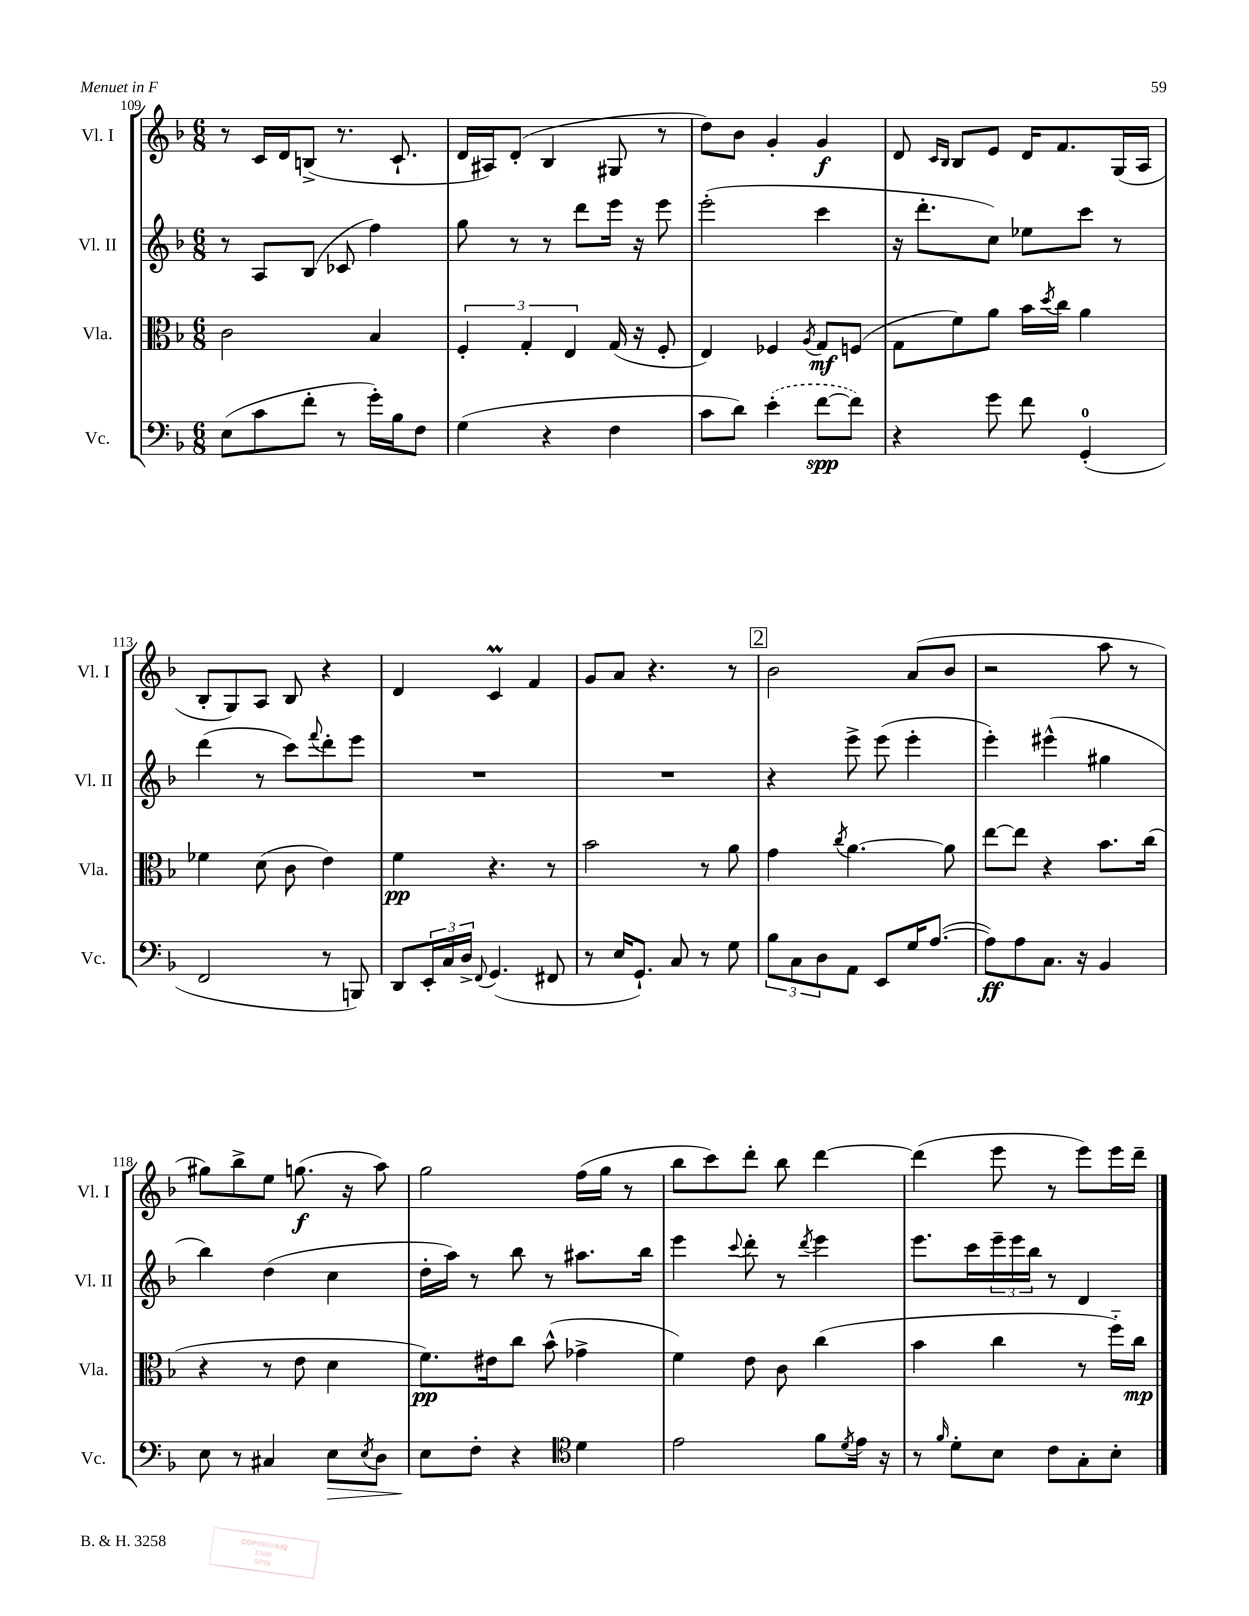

**kern	**dynam	**kern	**dynam	**kern	**kern	**dynam
*part4	*part4	*part3	*part3	*part2	*part1	*part1
*staff4	*staff4	*staff3	*staff3	*staff2	*staff1	*staff1
*I"Vc.	*	*I"Vla.	*	*I"Vl. II	*I"Vl. I	*
*I'Vc.	*	*I'Vla.	*	*I'Vl. II	*I'Vl. I	*
*clefF4	*	*clefC3	*	*clefG2	*clefG2	*
*k[b-]	*	*k[b-]	*	*k[b-]	*k[b-]	*
*M6/8	*	*M6/8	*	*M6/8	*M6/8	*
=109	=109	=109	=109	=109	=109	=109
(8E\L	.	2c\	.	8r	8r	.
8c\	.	.	.	8A/L	16c/LL	.
.	.	.	.	.	16d/J	.
8f'\J	.	.	.	(8B-/J	(8Bn^/J	.
8r	.	.	.	8c-X/	8.r	.
16g'\LL)	.	4B-/	.	4ff\)	.	.
16B-\J	.	.	.	.	8.c`/	.
8F\J	.	.	.	.	.	.
=110	=110	=110	=110	=110	=110	=110
(4G\	.	6F'/	.	8gg\	16d/LL	.
.	.	.	.	.	16A#X/J)	.
.	.	.	.	8r	(8d'/J	.
.	.	6G'/	.	.	.	.
4r	.	.	.	8r	4B-/	.
.	.	6E/	.	.	.	.
.	.	.	.	8ddd\L	.	.
4F\	.	(16G/	.	16eee\Jk	8G#X/	.
.	.	16r	.	16r	.	.
.	.	8F'/	.	8eee\	8r	.
=111	=111	=111	=111	=111	=111	=111
8c\L	.	4E/)	.	(2eee'\	8dd\L)	.
8d\J)	.	.	.	.	8b-\J	.
(4e'\	.	4F-X/	.	.	4g'/	.
.	.	8qA/	.	.	.	.
[8f\L	spp	8G/L	mf	4ccc\	4g/	f
8f\J])	.	(8Fn/J	.	.	.	.
=112	=112	=112	=112	=112	=112	=112
4r	.	8G\L	.	16r	8d/	.
.	.	.	.	8.ddd'\L	.	.
.	.	.	.	.	16qqc/LL	.
.	.	.	.	.	16qqB-/JJ	.
.	.	8f\)	.	.	8B-/L	.
8g\	.	8a\J	.	8cc\J)	8e/J	.
8f\	.	16b-\LL	.	8ee-X\L	16d/KL	.
.	.	8qdd/	.	.	.	.
.	.	16cc\JJ	.	.	8.f/	.
(4GG'/	.	4a\	.	8ccc\J	.	.
.	.	.	.	8r	(16G/L	.
.	.	.	.	.	16A/JJ	.
!!LO:LB:g=z
=113	=113	=113	=113	=113	=113	=113
2FF/	.	4f-X\	.	(4ddd\	8B-'/L	.
.	.	.	.	.	8G/)	.
.	.	(8d\	.	8r	8A/J	.
.	.	8c\	.	8ccc\L)	8B-/	.
.	.	.	.	8qqfff/	.	.
8r	.	4e\)	.	8ddd'\	4r	.
8BBBn/)	.	.	.	8eee\J	.	.
=114	=114	=114	=114	=114	=114	=114
8DD/L	.	4f\	pp	2.r	4d/	.
24EE'/L	.	.	.	.	.	.
24C/	.	.	.	.	.	.
24D^/JJ	.	.	.	.	.	.
8qqFF/	.	.	.	.	.	.
(4.GG/	.	4.r	.	.	4cM/	.
.	.	.	.	.	4f/	.
8FF#X/	.	8r	.	.	.	.
=115	=115	=115	=115	=115	=115	=115
8r	.	2b-\	.	2.r	8g/L	.
16E/KL	.	.	.	.	8a/J	.
8.GG`/J)	.	.	.	.	.	.
.	.	.	.	.	4.r	.
8C/	.	.	.	.	.	.
8r	.	8r	.	.	.	.
8G\	.	8a\	.	.	8r	.
!!LO:REH:place=s1:t=2
=116	=116	=116	=116	=116	=116	=116
12B-\L	.	4g\	.	4r	2b-\	.
12C\	.	.	.	.	.	.
12D\	.	.	.	.	.	.
.	.	8qcc/	.	.	.	.
8AA\J	.	[4.a\	.	8eee^\	.	.
8EE/L	.	.	.	(8eee\	.	.
16G/K	.	.	.	4eee'\	(8a/L	.
([8.A/J	.	.	.	.	.	.
.	.	8a\]	.	.	8b-/J	.
=117	=117	=117	=117	=117	=117	=117
8A\L])	ff	[8ee\L	.	4eee'\)	2r	.
8A\	.	8ee\J]	.	.	.	.
8.C\J	.	4r	.	(4eee#X^^\	.	.
16r	.	.	.	.	.	.
4BB-/	.	8.b-\L	.	4gg#X\	8aa\	.
.	.	.	.	.	8r	.
.	.	(16cc\Jk	.	.	.	.
!!LO:LB:g=z
=118	=118	=118	=118	=118	=118	=118
8E\	.	4r	.	4bb-\)	8gg#X\L)	.
8r	.	.	.	.	8bb-^\	.
4C#X/	.	8r	.	(4dd\	8ee\J	.
.	.	8e\	.	.	(8.ggn\	f
!	!LO:HP:b	!	!	!	!	!
8E\L	>	4d\	.	4cc\	.	.
.	.	.	.	.	16r	.
8qE/	.	.	.	.	.	.
8D\J	.	.	.	.	8aa\)	.
=119	=119	=119	=119	=119	=119	=119
8E\L	.	8.f\L)	pp	16dd'\LL	2gg\	.
.	.	.	.	16aa\JJ)	.	.
8F'\J	]	.	.	8r	.	.
.	.	16e#X\k	.	.	.	.
4r	.	8cc\J	.	8bb-\	.	.
.	.	(8b-^^\	.	8r	.	.
*clefC4	*	*	*	*	*	*
4d\	.	4g-X^\	.	8.aa#X\L	(16ff\LL	.
.	.	.	.	.	16gg\JJ	.
.	.	.	.	.	8r	.
.	.	.	.	16bb-\Jk	.	.
=120	=120	=120	=120	=120	=120	=120
2e\	.	4f\)	.	4eee\	8bb-\L	.
.	.	.	.	.	8ccc\)	.
.	.	.	.	8qqccc/	.	.
.	.	8e\	.	8ddd'\	8ddd'\J	.
.	.	8c\	.	8r	8bb-\	.
.	.	.	.	8qddd/	.	.
8f\L	.	(4cc\	.	4eee\	[4ddd\	.
8qd/	.	.	.	.	.	.
16e\Jk	.	.	.	.	.	.
16r	.	.	.	.	.	.
=121	=121	=121	=121	=121	=121	=121
8r	.	4b-\	.	8.eee\L	(4ddd\]	.
16qqf/	.	.	.	.	.	.
8d'\L	.	.	.	.	.	.
.	.	.	.	16ccc\L	.	.
8B-\J	.	4cc\	.	24eee~\	8eee\	.
.	.	.	.	24eee\	.	.
.	.	.	.	24bb-\JJ	.	.
8c\L	.	.	.	8r	8r	.
8G'\	.	8r	.	4d/	8eee\L)	.
8B-'\J	.	16ff\LL)	.	.	16eee\L	.
.	.	16cc\JJ	mp	.	16ddd~\JJ	.
==	==	==	==	==	==	==
*-	*-	*-	*-	*-	*-	*-
